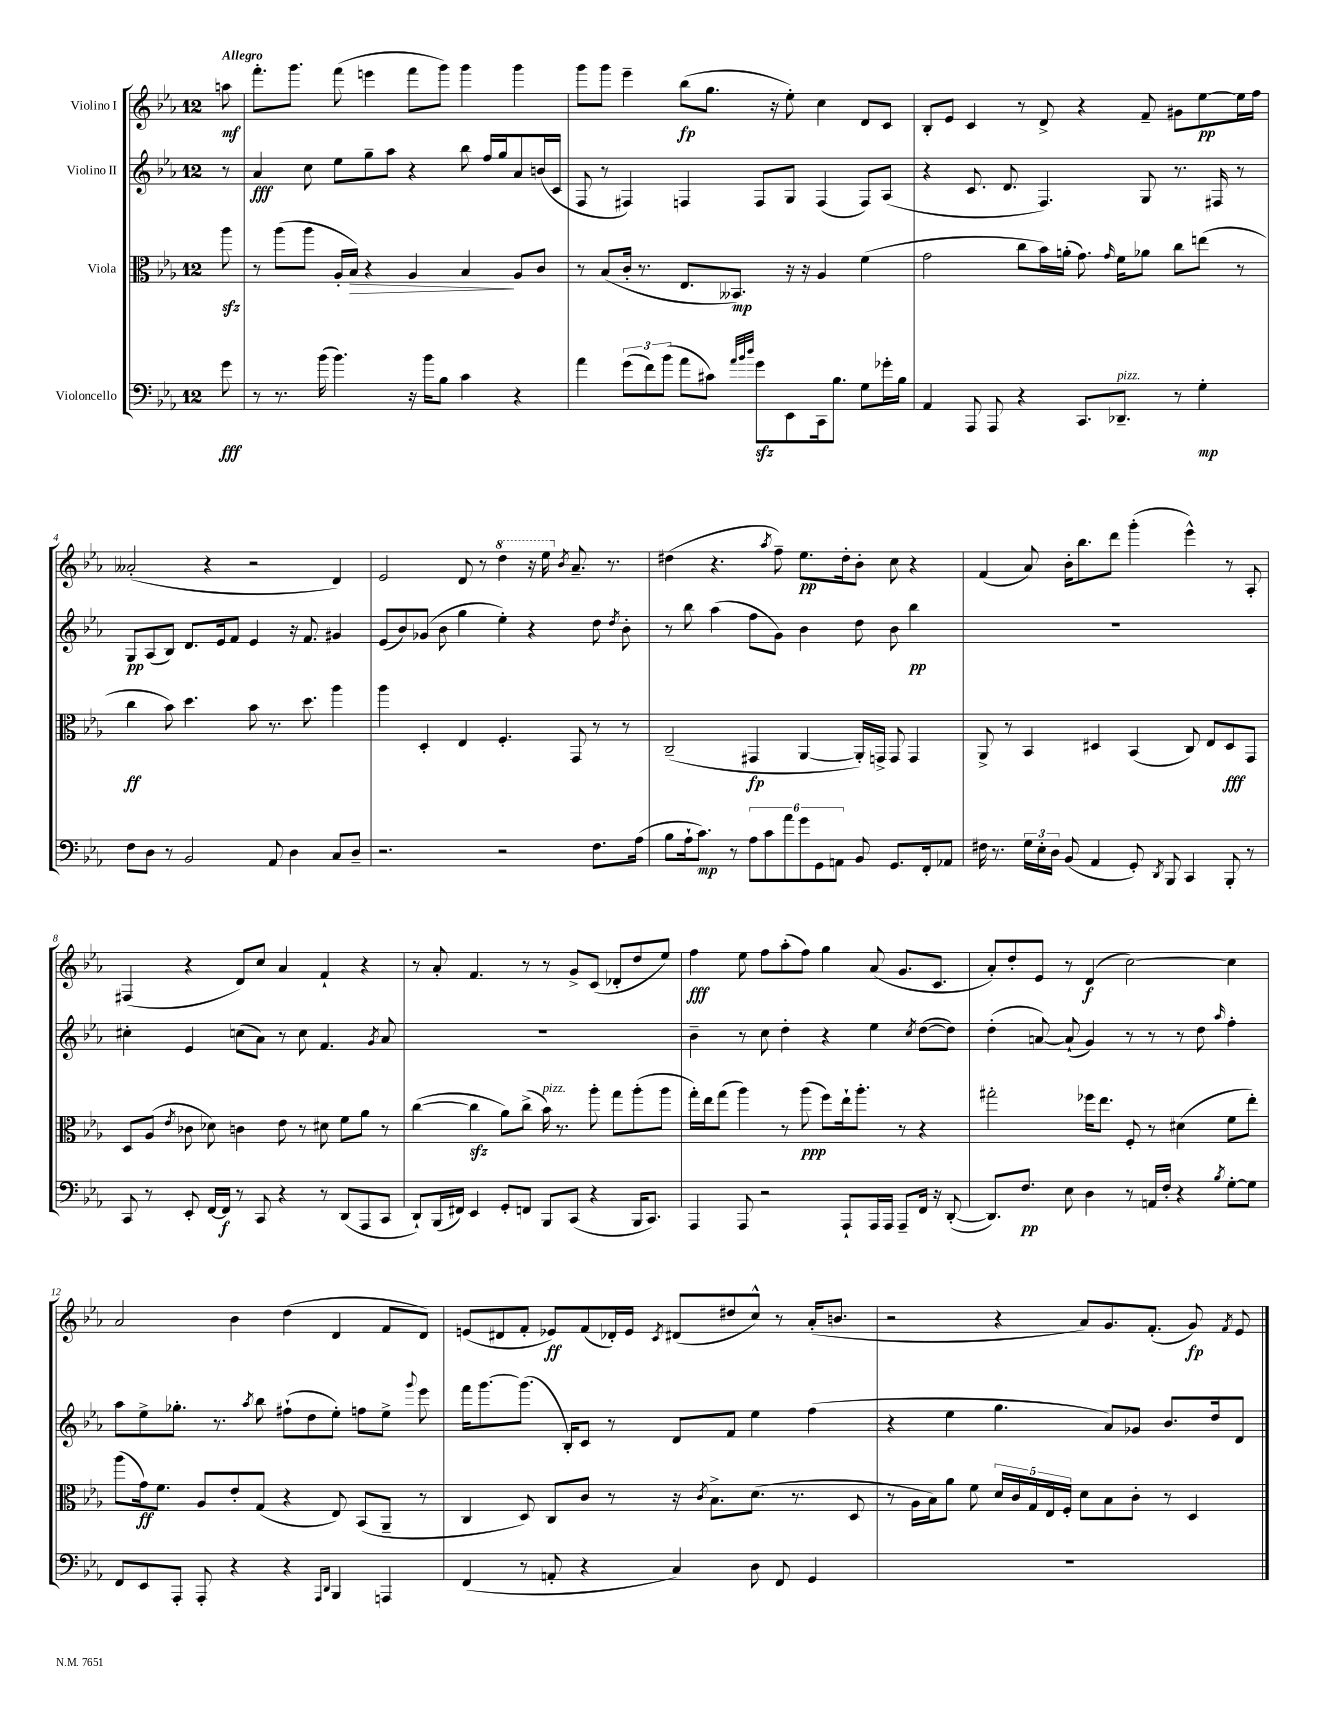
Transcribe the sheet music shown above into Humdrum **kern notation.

**kern	**kern	**kern	**kern
*staff4	*staff3	*staff2	*staff1
*clefF4	*clefC3	*clefG2	*clefG2
*k[b-e-a-]	*k[b-e-a-]	*k[b-e-a-]	*k[b-e-a-]
*M12/8	*M12/8	*M12/8	*M12/8
8g\	8aa-\	8r	8aa\
=	=	=	=
8r	8r	4a-/	8.fff'\L
8.r	(8aa-\L	.	.
.	.	.	8.ggg\J
.	8aa-\J	8cc\	.
(16b-\	.	.	.
4.b-\)	16A-'/LL	8ee-\L	(8fff\
.	16B-/JJ)	.	.
.	4r	8gg~\	4eee\
.	.	8aa-\J	.
16r	4A-/	4r	8fff\L
16b-\LK	.	.	.
8B-\J	.	.	8ggg\J)
4c\	4B-/	8bb-\	4ggg\
.	.	16ff/LL	.
.	.	16gg/J	.
4r	8A-/L	8a-/	4ggg\
.	8c/J	(16b/L	.
.	.	16c/JJ	.
=	=	=	=
4a-\	8r	8F/	8ggg\L
.	(8B-/L	8r	8ggg\J
(12g\L	16c'/Jk	4F#/)	4eee-~\
.	8.r	.	.
12f\)	.	.	.
(12b-\J	.	.	.
8a-\L	8.E-/L	4F/	(8bb-\L
8c#\J)	.	.	8.gg\J
.	8.BB--/J)	.	.
32qqa-/LLL	.	.	.
32qqb-/	.	.	.
32qqdd/JJJ	.	.	.
8g\L	.	8F/L	.
.	.	.	16r
8EE-\	16r	8G/J	8ee-'\)
.	16r	.	.
16CC\k	4A-/	(4F/	4cc\
8.B-\J	.	.	.
8G\L	(4f\	8F/L)	8d/L
16g-'\L	.	(8A-/J	8c/J
16B-\JJ	.	.	.
=	=	=	=
4AA-/	2g\	4r	8B-'/L
.	.	.	8e-/J
8AAA-/	.	8.c/	4c/
8AAA-/	.	.	.
.	.	8.d/	.
4r	8cc\L	.	8r
.	16b-\L)	4.F/)	8d^/
.	(16a'\JJ	.	.
8.CC/L	8.g\)	.	4r
.	16qqg/	.	.
8.DD-~/J	16f\LK	.	.
.	8a-\J	8G/	8f~/
8r	8cc\L	8.r	8g#\L
4G'\	(8ee\J	.	[8ee-\
.	.	16F#/	.
.	8r	8r	16ee-\]L
.	.	.	16ff\JJ
=	=	=	=
8F\L	4cc\	8G/L	(2a--'/
8D\J	.	(8A-/	.
8r	8b-\)	8B-/J)	.
2BB-/	4.dd\	8.d/L	.
.	.	.	4r
.	.	16e-/k	.
.	.	8f/J	.
.	8b-\	4e-/	2r
8AA-/	8.r	.	.
4D\	.	16r	.
.	8.dd\	8.f/	.
8C/L	4aa-\	4g#/	4d/)
8D~/J	.	.	.
=	=	=	=
2.r	4aa-\	(8e-/L	2e-/
.	.	8b-/)	.
.	4D'/	(8g-/J	.
.	.	8b-\	.
.	4E-/	4gg\	8d/
.	.	.	8r
2r	4.F'/	4ee-'\)	4ddd\
.	.	4r	16r
.	.	.	16eee-\
.	.	.	8qb-/
.	8GG/	.	8.a-~/
8.F\L	8r	8dd\	.
.	.	.	8.r
.	.	8qdd/	.
.	8r	8b-'\	.
(16A-\Jk	.	.	.
=	=	=	=
8B-\L	(2C~/	8r	(4dd#\
16A-`\k	.	8bb-\	.
8.c\J)	.	.	.
.	.	(4aa-\	4.r
8r	.	.	.
12A-\L	4GG#/	8ff\L	.
12c\	.	.	.
.	.	.	8qaa-/
.	.	8g\J)	8ff~\)
12a-\	.	.	.
12g\	[4AA-/	4b-\	8.ee-\L
12GG\	.	.	.
12AA\J	.	.	.
.	.	.	16dd#'\k
8BB-/	16AA-'/]LL)	8dd\	8b-'\J
.	16GG^/JJ	.	.
8.GG/L	8GG/	8b-\	8cc\
.	4GG/	4bb-\	4r
16FF'/k	.	.	.
8AA-/J	.	.	.
=	=	=	=
16F#\	8AA-^/	1.r	(4f/
8.r	.	.	.
.	8r	.	.
24G\LL	4BB-/	.	8a-/)
24E-'\	.	.	.
24D\JJ	.	.	.
(8BB-/	.	.	16b-'\LK
.	.	.	8.bb-\
4AA-/	4D#/	.	.
.	.	.	8ddd\J
8GG'/)	(4BB-/	.	(4ggg'\
8qDD/	.	.	.
8BBB-/	.	.	.
4CC/	8C/)	.	4eee-^^\)
.	8E-/L	.	.
8BBB-'/	8D#/	.	8r
8r	8GG/J	.	8A-'/
=	=	=	=
8CC/	8D/L	4cc#'\	(4F#/
8r	(8A-/J	.	.
.	8qe-/	.	.
8EE-'/	8c-\	4e-/	4r
[16FF/LL	8d-\)	.	.
16FF/]JJ	.	.	.
8r	4c\	(8cc\L	8d/L)
8CC/	.	8a-\J)	8cc/J
4r	8e-\	8r	4a-/
.	8r	8cc\	.
8r	8d#\	4.f/	4f`/
(8DD/L	8f\L	.	.
8AAA-/	8a-\J	.	4r
.	.	8qg/	.
8CC/J	8r	8a-/	.
=	=	=	=
8DD`/L)	([4cc\	1.r	8r
(16BBB-/L	.	.	8a-'/
16FF#/JJ)	.	.	.
4EE-/	4cc\]	.	4.f/
8GG'/L	8a-\L)	.	.
8FF/J	(8cc^\J	.	8r
8BBB-/L	16b-\)	.	8r
.	8.r	.	.
(8CC/J	.	.	8g^/L
4r	8aa-'\	.	(8c/J
.	8gg\L	.	8d-'/L
16BBB-/LK	(8aa-'\	.	8dd/
8.CC/J)	.	.	.
.	8aa-\J	.	8ee-/J)
=	=	=	=
4AAA-/	16gg'\LL)	4b-~\	4ff\
.	16ee-\J	.	.
.	(8gg\J	.	.
8AAA-/	4aa-\)	8r	8ee-\
2r	.	8cc\	8ff\L
.	8r	4dd'\	(8aa-'\
.	(8aa-\	.	8ff\J)
.	8ff\L)	4r	4gg\
8AAA-`/L	16ee-`\k	.	.
.	8.aa-'\J	.	.
16AAA-/L	.	4ee-\	(8a-/
16AAA-/JJ	.	.	.
8AAA-~/L	8r	.	8.g/L
.	.	8qcc/	.
16FF/Jk	4r	([8dd\L	.
16r	.	.	8.c/J
([8DD'/	.	8dd\]J)	.
=	=	=	=
8.DD/]L)	2gg#'\	(4dd'\	8a-'/L)
.	.	.	8dd'/
8.F/J	.	.	.
.	.	[8a/)	8e-/J
8E-\	.	(8a`/]	8r
4D\	16ff-\LK	4g/)	(4d/
.	8.ee-\J	.	.
8r	8F'/	8r	[2cc\)
16AA/LL	8r	8r	.
16F'/JJ	.	.	.
4r	(4d#\	8r	.
.	.	8dd\	.
8qB-/	.	16qqaa-/	.
[8G'\L	8f\L	4ff'\	4cc\]
8G\]J	8ee-'\J)	.	.
=	=	=	=
8FF/L	(8aa-\L	8aa-\L	2a-/
8EE-/	16g\k)	8ee-^\	.
.	8.f\J	.	.
8AAA-'/J	.	8.gg-'\J	.
8AAA-'/	8A-/L	.	.
.	.	8.r	.
4r	8e-'/	.	4b-\
.	.	8qaa-/	.
.	(8G/J	8bb-\	.
4r	4r	(8ff#`\L	(4dd\
.	.	8dd\	.
16qqAAA-/LL	.	.	.
16qqDD/JJ	.	.	.
4BBB-/	8E-/)	8ee-'\J)	4d/
.	(8BB-/L	8ff\L	.
4AAA/	8AA-~/J	8ee-^\J	8f/L
.	.	8qqggg/	.
.	8r	8eee-\	8d/J)
=	=	=	=
(4FF/	4C/	16fff\LK	(8e/L
.	.	[8.ggg\	.
.	.	.	8d#/
8r	8D/)	(8.ggg\]J	8f'/J
8AA'/	8C/L	.	8e-/L)
.	.	16B-'/LK)	.
4r	8c/J	8c/J	(8f/
.	8r	8r	16d-'/L)
.	.	.	16e-/JJ
.	.	.	8qc/
4C/)	16r	8d/L	(8d#/L
.	8qc/	.	.
.	8.B-^\L	.	.
.	.	8f/J	8dd#/
8D\	(8.d\J	4ee-\	8cc^^/J)
8FF/	.	.	8r
.	8.r	.	.
4GG/	.	(4ff\	(16a-'/LK
.	.	.	8.b/J
.	8D/	.	.
=	=	=	=
1.r	8r	4r	2r
.	16A-\LL	.	.
.	16B-\J)	.	.
.	8a-\J	4ee-\	.
.	8f\	.	.
.	20d/LL	4.gg\	4r
.	20c/	.	.
.	20G/	.	.
.	20E-/	.	.
.	20F'/JJ	.	.
.	8d\L	.	8a-/L)
.	8B-\	8a-/L)	8.g/
.	8c'\J	8g-/J	.
.	.	.	(8.f'/J
.	8r	8.b-/L	.
.	4D/	.	8g/)
.	.	16dd/k	.
.	.	.	8qf/
.	.	8d/J	8e-/
==	==	==	==
*-	*-	*-	*-
